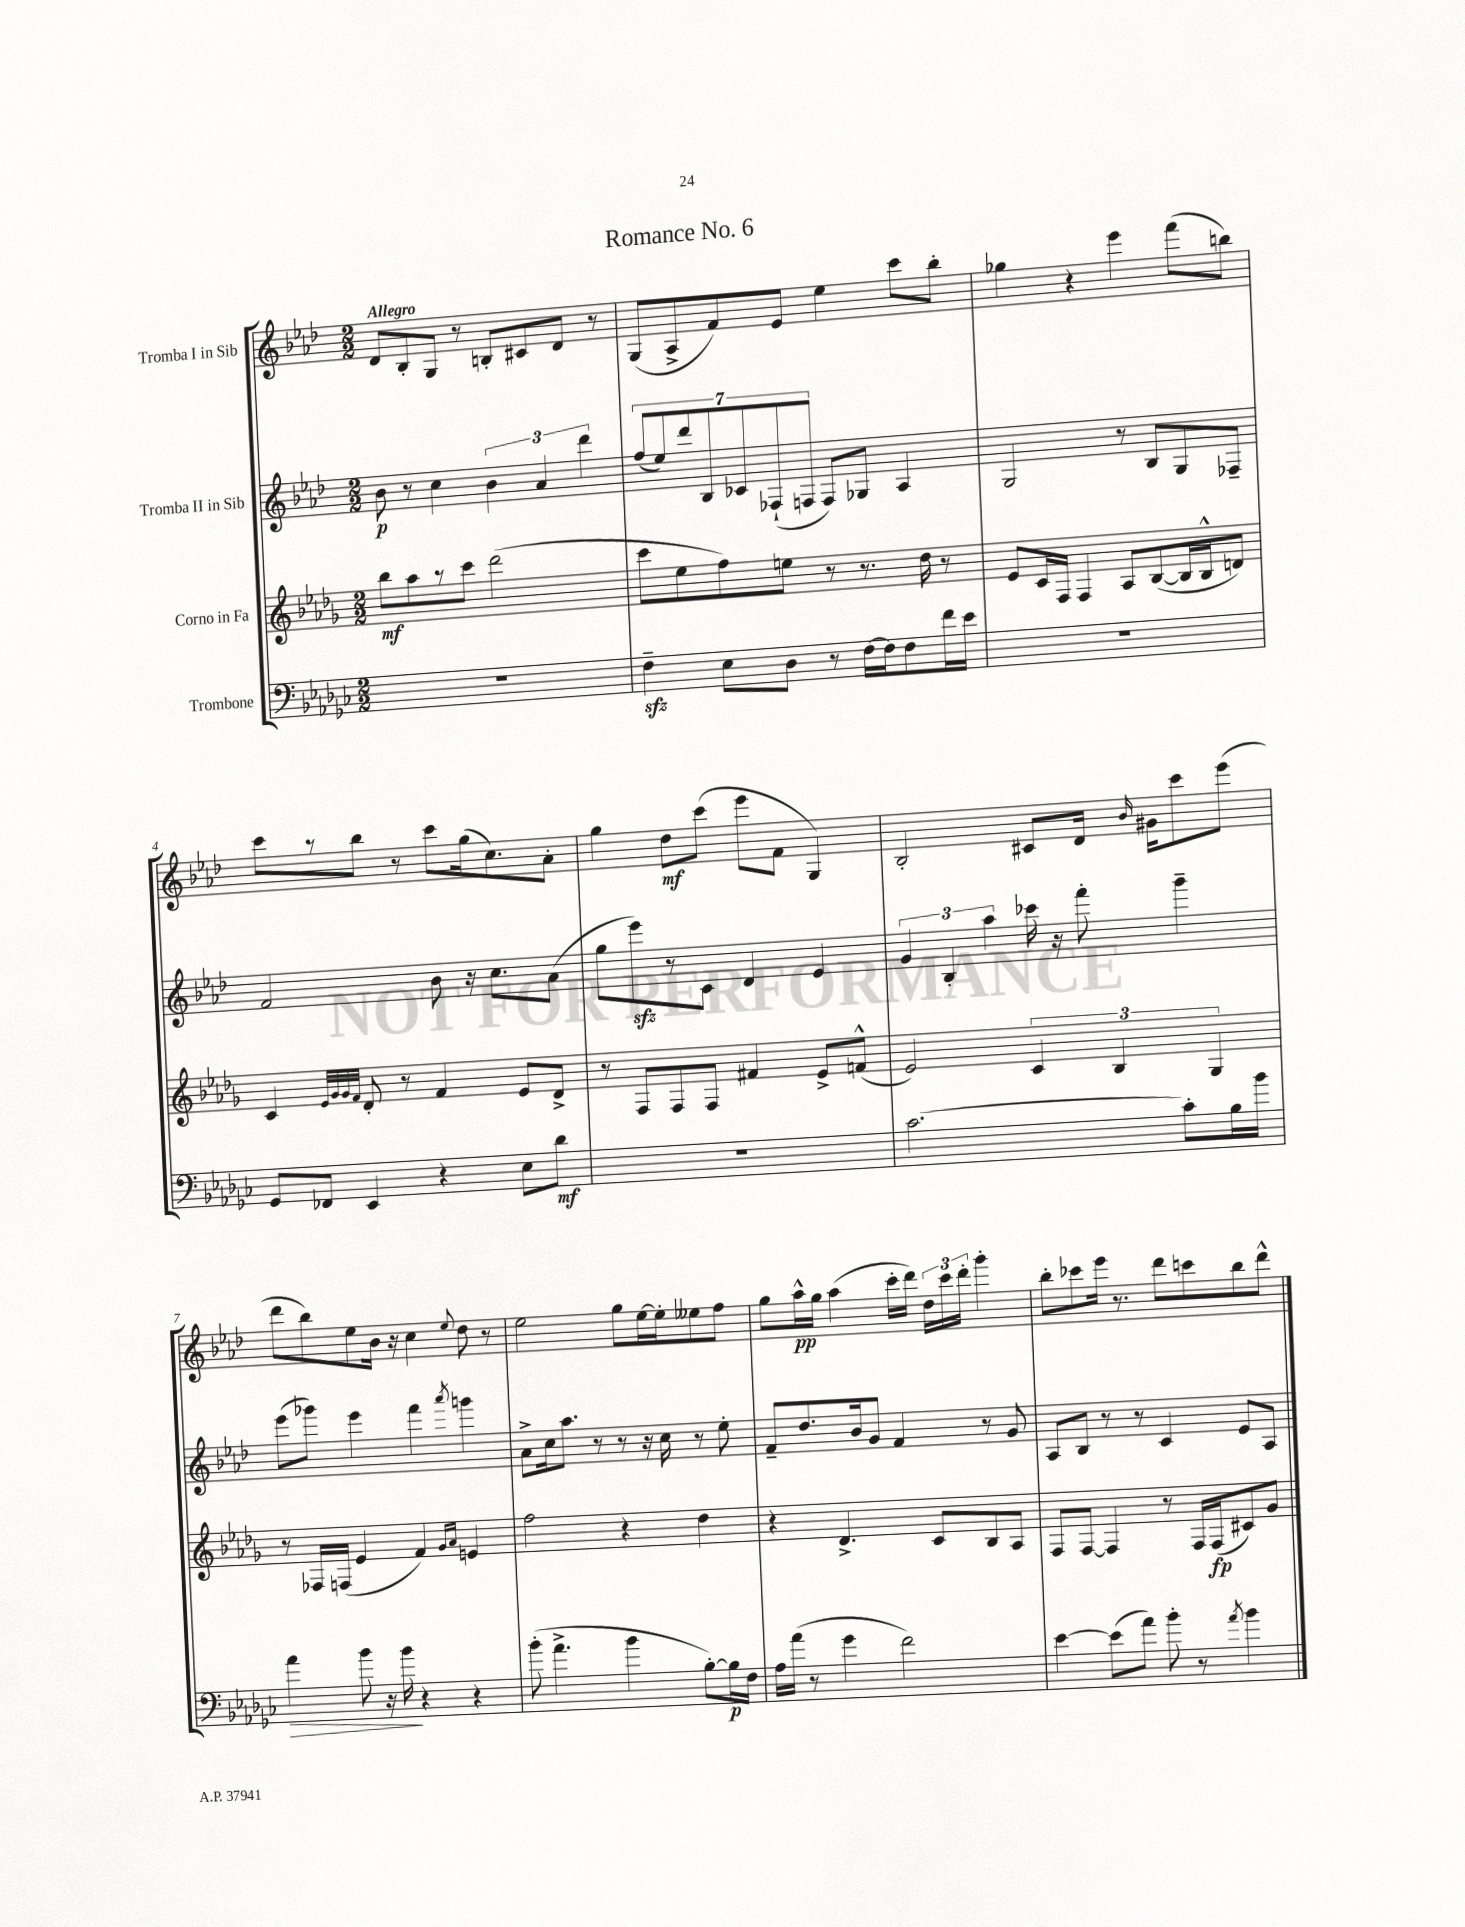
\header { title = "Romance No. 6" }
<<
\new StaffGroup <<
\new Staff = "s0" \with { instrumentName = "Tromba I in Sib" } {
    \clef treble \key aes \major \numericTimeSignature \time 2/2 \tempo "Allegro"
    \autoBeamOff des'8[ bes8-. g8] r8 b8[-. cis'8 des'8] r8 |
    g8[( aes8-> f'8) ees'8] ees''4 c'''8[ bes''8]-. |
    ges''4 r4 ees'''4 f'''8[( b''8]) |
    c'''8[ r8 bes''8] r8 c'''8[ g''16( c''8.) aes'8]-. |
    g''4 des''8[\mf c'''8]( ees'''8[ f'8] g4) |
    bes2-. cis'8[ des'16] \grace { bes'16 } gis'16[ c'''8 ees'''8]( |
    des'''8[ bes''8) ees''8 bes'16] r16 c''4 \appoggiatura { ees''8 } des''8 r8 |
    ees''2 g''8[ ees''16~ ees''16-. eeses''8 f''8] |
    g''8[ aes''16-^\pp g''16] aes''4( c'''16[-. des'''16]) \tuplet 3/2 { des''16[ c'''16 des'''16]-. } g'''4-. |
    bes''8[-. ces'''8 ees'''16] r8. des'''8[ c'''8 bes''8 des'''8]-^ \bar "|." |
}
\new Staff = "s1" \with { instrumentName = "Tromba II in Sib" } {
    \clef treble \key aes \major \numericTimeSignature \time 2/2
    \autoBeamOff bes'8\p r8 c''4 \tuplet 3/2 { bes'4 aes'4 des'''4 } |
    \tuplet 7/4 { f''8[( ees''8) des'''8 bes8 ces'8 fes8-!( f8] } f8[) ges8] aes4 |
    g2 r8 bes8[ g8 fes8]-- |
    f'2 bes'8 r16 c''8.[ aes'8]( |
    g''8[ ees'''8\sfz) r8 c'8] des'4 ees'4 |
    \tuplet 3/2 { g'4 bes4-. aes''4 } ces'''16 r16 f'''8-. g'''4-- |
    ees'''8[( ges'''8]) ees'''4 f'''4 \acciaccatura { aes'''8 } g'''4 |
    aes'8[-> c''16 aes''8.] r8 r8 r16 c''16 r8 ees''8-. |
    f'8[-- des''8. bes'16 g'8] f'4 r8 g'8 |
    aes8[ bes8] r8 r8 c'4 ees'8[ aes8] \bar "|." |
}
\new Staff = "s2" \with { instrumentName = "Corno in Fa" } {
    \clef treble \key des \major \numericTimeSignature \time 2/2
    \autoBeamOff bes''8[\mf aes''8 r8 c'''8] des'''2( |
    c'''8[ ees''8 f''8) e''8] r8 r8. des''16 r8 |
    ees'8[ c'16 f16] f4 aes8[ bes8~( bes16 bes16-^ d'8]) |
    c'4 \grace { ees'32[ ges'32 ges'32 f'32] } des'8-. r8 f'4 ees'8[ des'8]-> |
    r8 f8[ f8 f8] fis'4 ees'8[-> f'8]-^( |
    ees'2) \tuplet 3/2 { c'4 bes4 ges4 } |
    r8 fes16[ f16]( ees'4 f'4) \grace { ges'16[ aes'16] } e'4 |
    f''2 r4 des''4 |
    r4 des'4.-> c'8[ bes8 aes8] |
    f8[ f8]~ f4 r8 f16[ f16\fp( cis'8) ges'8] \bar "|." |
}
\new Staff = "s3" \with { instrumentName = "Trombone" } {
    \clef bass \key ges \major \numericTimeSignature \time 2/2
    \autoBeamOff R1 |
    f4--\sfz ees8[ des8] r8 f16[~ f16 f8 f'16 ees'16] |
    R1 |
    ges,8[ fes,8] ees,4 r4 ees8[ des'8]\mf |
    R1 |
    ces'2.~ ces'8[-. bes16 bes'16] |
    aes'4\> bes'8 r16 bes'16\! r4 r4 |
    bes'8-.( aes'4.-> bes'4 bes8[~-.) bes16\p f16] |
    aes16[ aes'16]( r8 ges'4 f'2) |
    ees'4~ ees'8[( aes'8]) bes'8-. r8 \acciaccatura { aes'8 } bes'4 \bar "|." |
}
>>
>>
